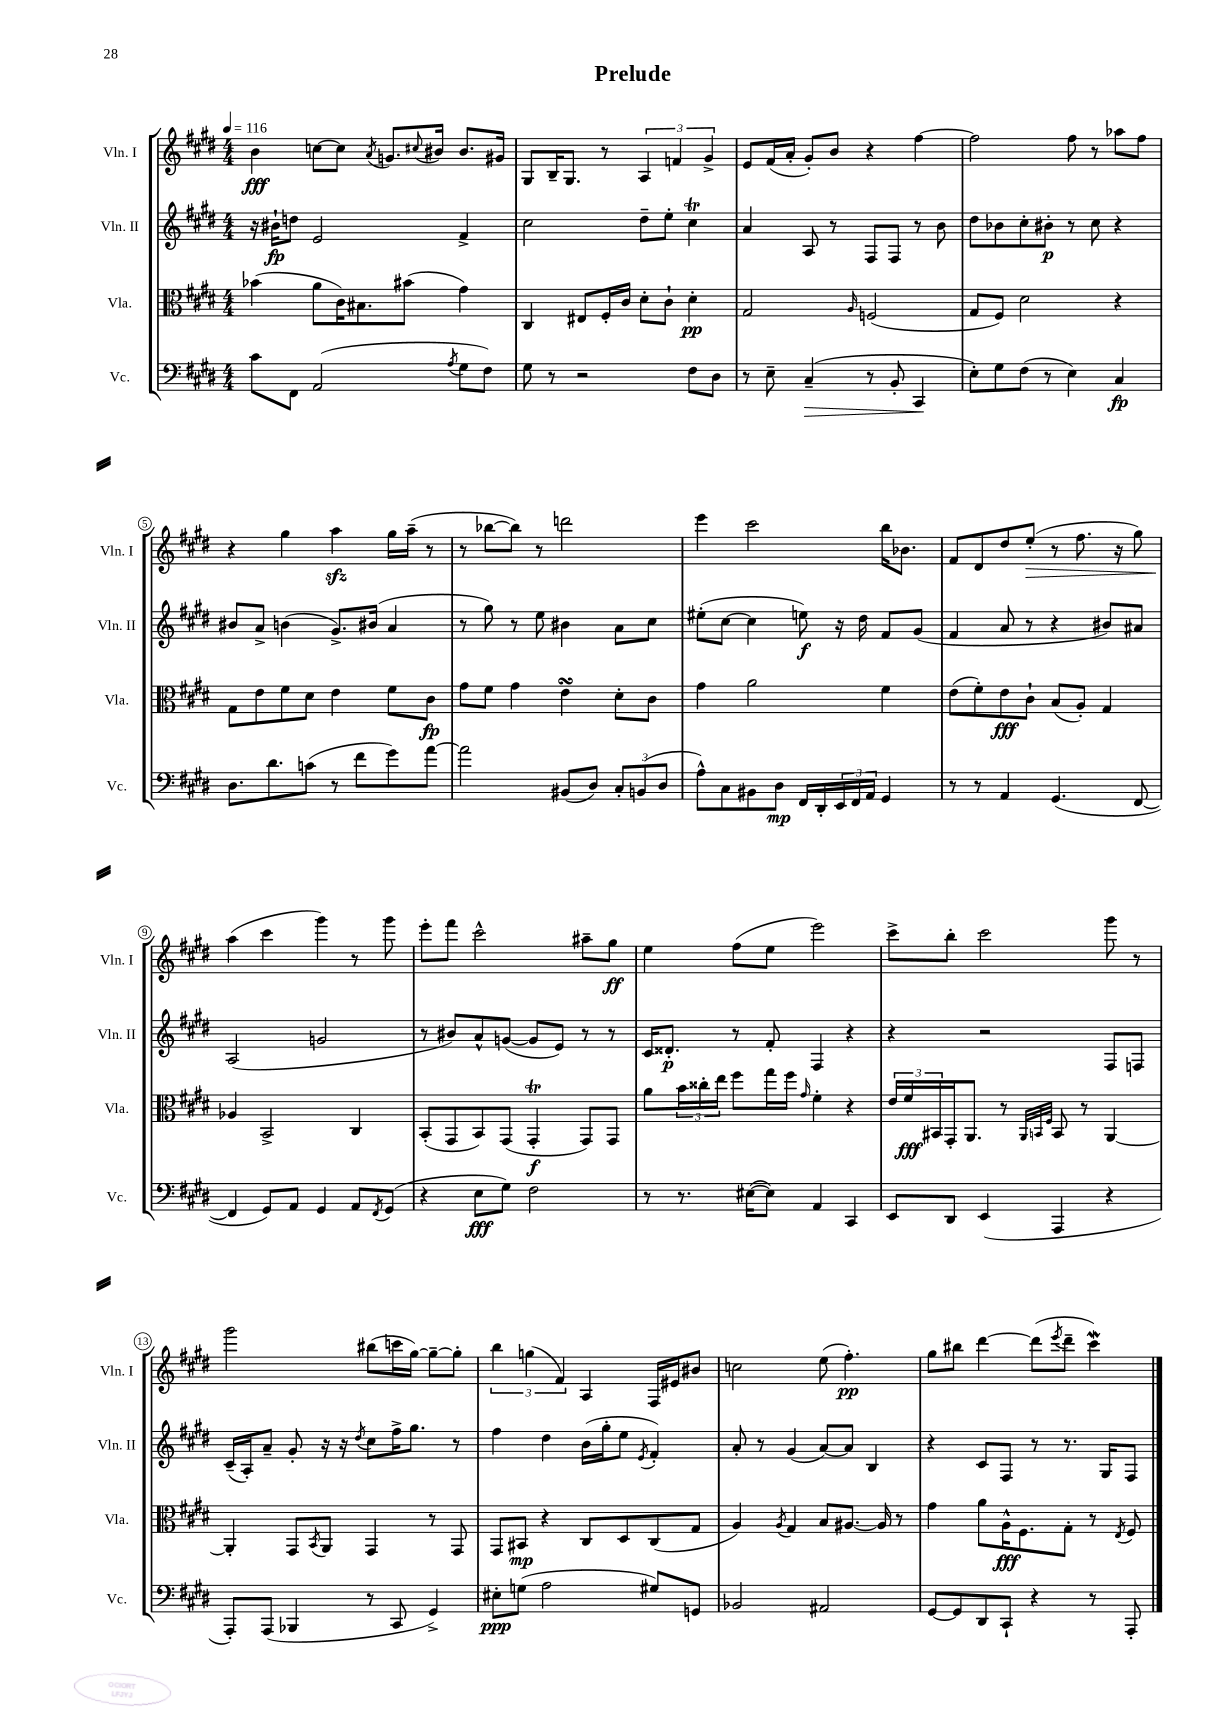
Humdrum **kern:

**kern	**kern	**kern	**kern
*staff4	*staff3	*staff2	*staff1
*clefF4	*clefC3	*clefG2	*clefG2
*k[f#c#g#d#]	*k[f#c#g#d#]	*k[f#c#g#d#]	*k[f#c#g#d#]
*M4/4	*M4/4	*M4/4	*M4/4
*MM116	*MM116	*MM116	*MM116
8c#\L	(4b-\	16r	4b\
.	.	16b#`\LK	.
8FF#\J	.	8dd\J	.
(2AA/	8a\L	2e/	[8cc\L
.	16c#\K)	.	8cc\]J
.	8.B#\	.	.
.	.	.	8qa/
.	.	.	8.g/L
.	(8b#\J	.	.
.	.	.	8qqcc#/
.	.	.	16b#/Jk
8qA/	.	.	.
8G#\L	4g#\)	4f#^/	8.b#/L
8F#\J)	.	.	.
.	.	.	16g#/Jk
=	=	=	=
8G#\	4C#/	2cc#\	8G#/L
8r	.	.	16B~/K
.	.	.	8.G#/J
2r	8E#/L	.	.
.	16F#'/L	.	8r
.	16c#/JJ	.	.
.	8d#'\L	8dd#~\L	6A/
.	8c#`\J	8ee'\J	.
.	.	.	6f/
8F#\L	4d#'\	4cc#\	.
.	.	.	6g#^/
8D#\J	.	.	.
=	=	=	=
8r	2G#/	4a/	8e/L
8E~\	.	.	(16f#/L
.	.	.	16a'/JJ
(4C#~/	.	8A/	8g#'/L)
.	.	8r	8b/J
.	16qqA/	.	.
8r	(2F/	8F#/L	4r
8BB'/	.	8F#/J	.
4CC#/	.	8r	[4ff#\
.	.	8b\	.
=	=	=	=
8E'\L)	8G#/L	8dd#\L	2ff#\]
8G#\	8F#/J)	8b-\	.
(8F#\J	2d#\	8cc#'\	.
8r	.	8b#'\J	.
4E\)	.	8r	8ff#\
.	.	8cc#\	8r
4C#/	4r	4r	8aa-\L
.	.	.	8ff#\J
=	=	=	=
8.D#\L	8G#\L	8b#/L	4r
.	8e\	8a^/J	.
8.d#\	.	.	.
.	8f#\	(4b\	4gg#\
(8c\J	8d#\J	.	.
8r	4e\	8.g#^/L)	4aa\
8f#\L	.	.	.
.	.	(16b#/Jk	.
8g#\)	8f#\L	4a/	16gg#\LL
.	.	.	(16aa~\JJ
[8a\J	8c#\J	.	8r
=	=	=	=
2a\]	8g#\L	8r	8r
.	8f#\J	8gg#\)	[8bb-\L
.	4g#\	8r	8bb-\]J)
.	.	8ee\	8r
(8BB#/L	4e\	4b#\	2ddd\
8D#/J)	.	.	.
12C#'/L	8d#'\L	8a\L	.
(12BB/	.	.	.
.	8c#\J	8cc#\J	.
12D#/J	.	.	.
=	=	=	=
8A^^\L)	4g#\	(8ee#'\L	4eee\
8C#\	.	[8cc#\J	.
8BB#\	2a\	4cc#\]	2ccc#\
8D#\J	.	.	.
16FF#/LL	.	8ee\)	.
16DD#'/	.	.	.
24EE/	.	16r	.
24FF#/	.	.	.
.	.	16dd#\	.
24AA/JJ	.	.	.
4GG#/	4f#\	8f#/L	16bb\LK
.	.	.	8.b-\J
.	.	(8g#/J	.
=	=	=	=
8r	(8e\L	4f#/	8f#/L
8r	8f#'\)	.	8d#/
4AA/	8e\	8a/	8dd#/
.	8c#`\J	8r	(8ee'/J
(4.GG#/	(8B/L	4r	8r
.	8A'/J)	.	8.ff#\
.	4G#/	8b#/L)	.
.	.	.	16r
[8FF#/	.	8a#/J	8gg#\)
=	=	=	=
4FF#/]	4A-/	(2A/	(4aa\
8GG#/L)	2BB^/	.	4ccc#\
8AA/J	.	.	.
4GG#/	.	2g/	4ggg#\)
8AA/L	4C#/	.	8r
8qFF#/	.	.	.
(8GG#/J	.	.	8ggg#\
=	=	=	=
4r	(8BB'/L	8r	8eee'\L
.	8GG#/	8b#/L)	8fff#\J
8E\L	8BB/)	8a^^/	2ccc#^^\
8G#\J)	(8GG#/J	([8g/J	.
2F#\	4GG#'/	8g/]L	.
.	.	8e/J)	.
.	8GG#/L)	8r	8aa#~\L
.	8GG#/J	8r	8gg#\J
=	=	=	=
8r	8a\L	16c#/LK	4ee\
.	.	8.d##'/J	.
8.r	24b\L	.	.
.	24cc##'\	.	.
.	24ee\JJ	.	.
.	8ff#\L	8r	(8ff#\L
([16E#\LK	.	.	.
8E#\]J)	16gg#\L	8f#'/	8ee\J
.	16ff#\JJ	.	.
.	16qqg#/	.	.
4AA/	4f#'\	4F#/	2eee\)
4CC#/	4r	4r	.
=	=	=	=
8EE/L	24e/LL	4r	8ccc#^\L
.	24f#/	.	.
.	24BB#/	.	.
8DD#/J	16GG#'/J	.	8bb'\J
.	8.AA/J	.	.
(4EE/	.	2r	2ccc#\
.	8r	.	.
.	32qqAA/LLL	.	.
.	32qqBB/	.	.
.	32qqF#/JJJ	.	.
4AAA/	8BB/	.	.
.	8r	.	.
4r	[4AA/	8F#/L	8ggg#\
.	.	8F/J	8r
=	=	=	=
8AAA'/L)	4AA'/]	(16c#~/LL	2ggg#\
.	.	16A'/J)	.
(8AAA/J	.	8a~/J	.
4BBB-/	8GG#/L	8g#'/	.
.	8qBB/	.	.
.	8AA/J	16r	.
.	.	16r	.
.	.	8qdd#/	.
8r	4GG#/	8cc#\L	(8bb#\L
8CC#/	.	16ff#^\K	16ccc\L
.	.	8.gg#\J	[16gg#\JJ)
4GG#^/)	8r	.	8gg#~\_L
.	8GG#/	8r	8gg#'\]J
=	=	=	=
8E#'\L	8GG#/L	4ff#\	6bb\
(8G\J	8BB#/J	.	.
.	.	.	(6gg\
2A\	4r	4dd#\	.
.	.	.	6f#/)
.	8C#/L	(16b\LL	4A/
.	.	16gg#'\J	.
.	8D#/	8ee\J	.
.	.	8qe/	.
8G#/L)	(8C#/	4f#'/)	16F#/LL
.	.	.	16e#/J
8GG/J	8G#/J	.	8b#/J
=	=	=	=
2BB-/	4A/)	8a'/	2cc\
.	.	8r	.
.	8qA/	.	.
.	4G#/	(4g#/	.
2AA#/	8B/L	[8a/L)	(8ee\
.	[8.A#/J	8a/]J	4.ff#'\)
.	.	4B/	.
.	16A#/]	.	.
.	8r	.	.
=	=	=	=
[8GG#/L	4g#\	4r	8gg#\L
8GG#/]	.	.	8bb#\J
8DD#/	8a\L	8c#/L	[4ddd#\
8CC#`/J	16A^^\K	8F#/J	.
.	8.F#\	.	.
4r	.	8r	(8ddd#\]L
.	.	.	8qeee/
.	8G#'\J	8.r	8ddd#~\J
8r	8r	.	4ccc#\)
.	.	16G#/LK	.
.	8qE/	.	.
8AAA'/	8F#/	8F#/J	.
==	==	==	==
*-	*-	*-	*-
